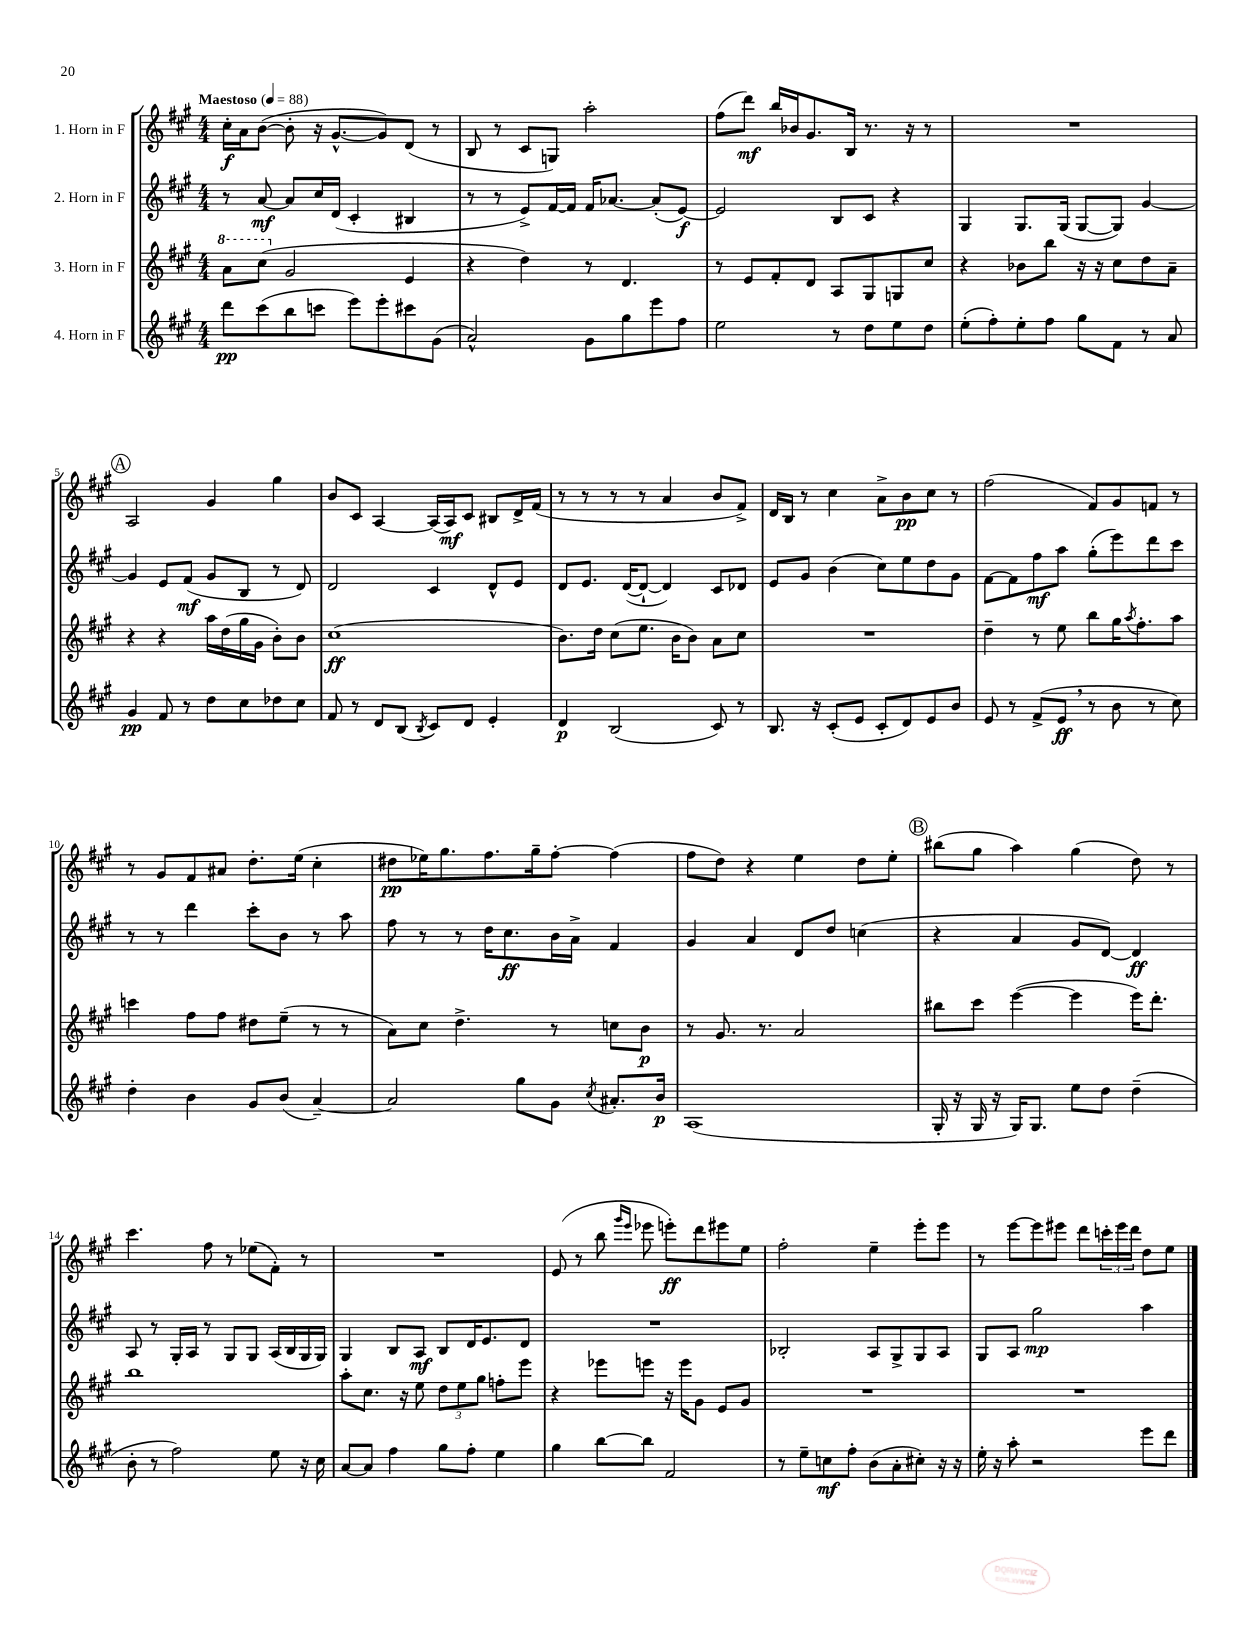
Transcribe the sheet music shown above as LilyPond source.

<<
\new StaffGroup <<
\new Staff = "s0" \with { instrumentName = "1. Horn in F" } {
    \clef treble \key a \major \numericTimeSignature \time 4/4 \tempo "Maestoso" 4 = 88
    cis''16-.\f a'16 b'8~( b'8-. r16 gis'8.~-^ gis'8) d'8( r8 |
    b8 r8 cis'8 g8) a''2-. |
    fis''8( d'''8\mf) b''16 bes'16 gis'8. b16 r8. r16 r8 |
    R1 |
    \mark \markup { \circle "A" } a2 gis'4 gis''4 |
    b'8 cis'8 a4~ a16( a16\mf) cis'8 bis8 d'16-> fis'16( |
    r8 r8 r8 r8 a'4 b'8 fis'8->) |
    d'16 b16 r8 cis''4 a'8-> b'8\pp cis''8 r8 |
    fis''2( fis'8) gis'8 f'8 r8 |
    r8 gis'8 fis'8 ais'8 d''8.-. e''16( cis''4-. |
    dis''8\pp ees''16) gis''8. fis''8. gis''16-- fis''8~-. fis''4( |
    fis''8 d''8) r4 e''4 d''8 e''8-. |
    \mark \markup { \circle "B" } bis''8( gis''8 a''4) gis''4( d''8) r8 |
    cis'''4. fis''8 r8 ees''8( fis'8-.) r8 |
    R1 |
    e'8( r8 b''8 \grace { gis'''16 e'''16 } ees'''8 e'''8-.\ff) d'''8 eis'''8 e''8 |
    fis''2-. e''4-- e'''8-. e'''8 |
    r8 e'''8~ e'''8 eis'''8 d'''8 \tuplet 3/2 { c'''16-. eis'''16 d'''16 } d''8 e''8 \bar "|." |
}
\new Staff = "s1" \with { instrumentName = "2. Horn in F" } {
    \clef treble \key a \major \numericTimeSignature \time 4/4
    r8 a'8~\mf a'8 cis''16 d'16( cis'4-. bis4 |
    r8 r8 e'8->) fis'16~ fis'16 fis'16 aes'8.~ aes'8-.( e'8~\f) |
    e'2 b8 cis'8 r4 |
    gis4 gis8. gis16( gis8~ gis8) gis'4~ |
    \mark \markup { \circle "A" } gis'4 e'8 fis'8\mf( gis'8 b8 r8 d'8) |
    d'2 cis'4 d'8-^ e'8 |
    d'8 e'8. d'16~( d'8~-! d'4) cis'8 des'8 |
    e'8 gis'8 b'4( cis''8) e''8 d''8 gis'8 |
    fis'8~ fis'8 fis''8\mf a''8 gis''8-.( e'''8) d'''8 cis'''8 |
    r8 r8 d'''4 cis'''8-. b'8 r8 a''8 |
    fis''8 r8 r8 d''16 cis''8.\ff b'16 a'16-> fis'4 |
    gis'4 a'4 d'8 d''8 c''4( |
    \mark \markup { \circle "B" } r4 a'4 gis'8 d'8~) d'4\ff |
    a8 r8 gis16-. a16 r8 gis8 gis8 a16( b16 gis16 gis16) |
    gis4 b8 a8\mf b8 d'16 e'8. d'8 |
    R1 |
    bes2-. a8 gis8-> gis8 a8 |
    gis8 a8 gis''2\mp a''4 \bar "|." |
}
\new Staff = "s2" \with { instrumentName = "3. Horn in F" } {
    \clef treble \key a \major \numericTimeSignature \time 4/4
    \ottava #1 a''8 cis'''8( \ottava #0 gis'2 e'4 |
    r4 d''4) r8 d'4. |
    r8 e'8 fis'8-. d'8 a8 gis8 g8 cis''8 |
    r4 bes'8 b''8 r16 r16 cis''8 d''8 a'8-- |
    \mark \markup { \circle "A" } r4 r4 a''16 d''16( gis''16 gis'16 b'8-.) b'8 |
    cis''1\ff( |
    b'8.) d''16 cis''8( e''8. b'16 b'8) a'8 cis''8 |
    R1 |
    d''4-- r8 e''8 b''8 gis''16 \acciaccatura { a''8 } fis''8.-. a''8 |
    c'''4 fis''8 fis''8 dis''8 e''8--( r8 r8 |
    a'8) cis''8 d''4.-> r8 c''8 b'8\p |
    r8 gis'8. r8. a'2 |
    \mark \markup { \circle "B" } bis''8 cis'''8 e'''4~( e'''4 e'''16) d'''8.-. |
    b''1 |
    a''8-. cis''8. r16 e''8 \tuplet 3/2 { d''8 e''8 gis''8 } f''8-. e'''8 |
    r4 ees'''8 e'''8 r16 e'''16 gis'8 e'8 gis'8 |
    R1 |
    R1 \bar "|." |
}
\new Staff = "s3" \with { instrumentName = "4. Horn in F" } {
    \clef treble \key a \major \numericTimeSignature \time 4/4
    d'''8\pp cis'''8( b''8 c'''8 e'''8) e'''8-. cis'''8 gis'8( |
    a'2-^) gis'8 gis''8 e'''8 fis''8 |
    e''2 r8 d''8 e''8 d''8 |
    e''8-.( fis''8-.) e''8-. fis''8 gis''8 fis'8 r8 a'8 |
    \mark \markup { \circle "A" } gis'4\pp fis'8 r8 d''8 cis''8 des''8 cis''8 |
    fis'8 r8 d'8 b8( \acciaccatura { b8 } cis'8) d'8 e'4-. |
    d'4\p b2( cis'8) r8 |
    b8. r16 cis'8-.( e'8 cis'8-. d'8) e'8 b'8 |
    e'8 r8 fis'8->( e'8\ff \breathe r8 b'8 r8 cis''8) |
    d''4-. b'4 gis'8 b'8( a'4~--) |
    a'2 gis''8 gis'8 \acciaccatura { cis''8 } ais'8.-. b'16\p |
    a1( |
    \mark \markup { \circle "B" } gis16-. r16 gis16 r16 gis16) gis8. e''8 d''8 d''4--( |
    b'8-. r8 fis''2) e''8 r16 cis''16 |
    a'8~ a'8 fis''4 gis''8 fis''8-. e''4 |
    gis''4 b''8~ b''8 fis'2 |
    r8 e''8-- c''8\mf fis''8-. b'8( a'8-. cis''8-.) r16 r16 |
    e''16-. r16 a''8-. r2 e'''8 d'''8 \bar "|." |
}
>>
>>
